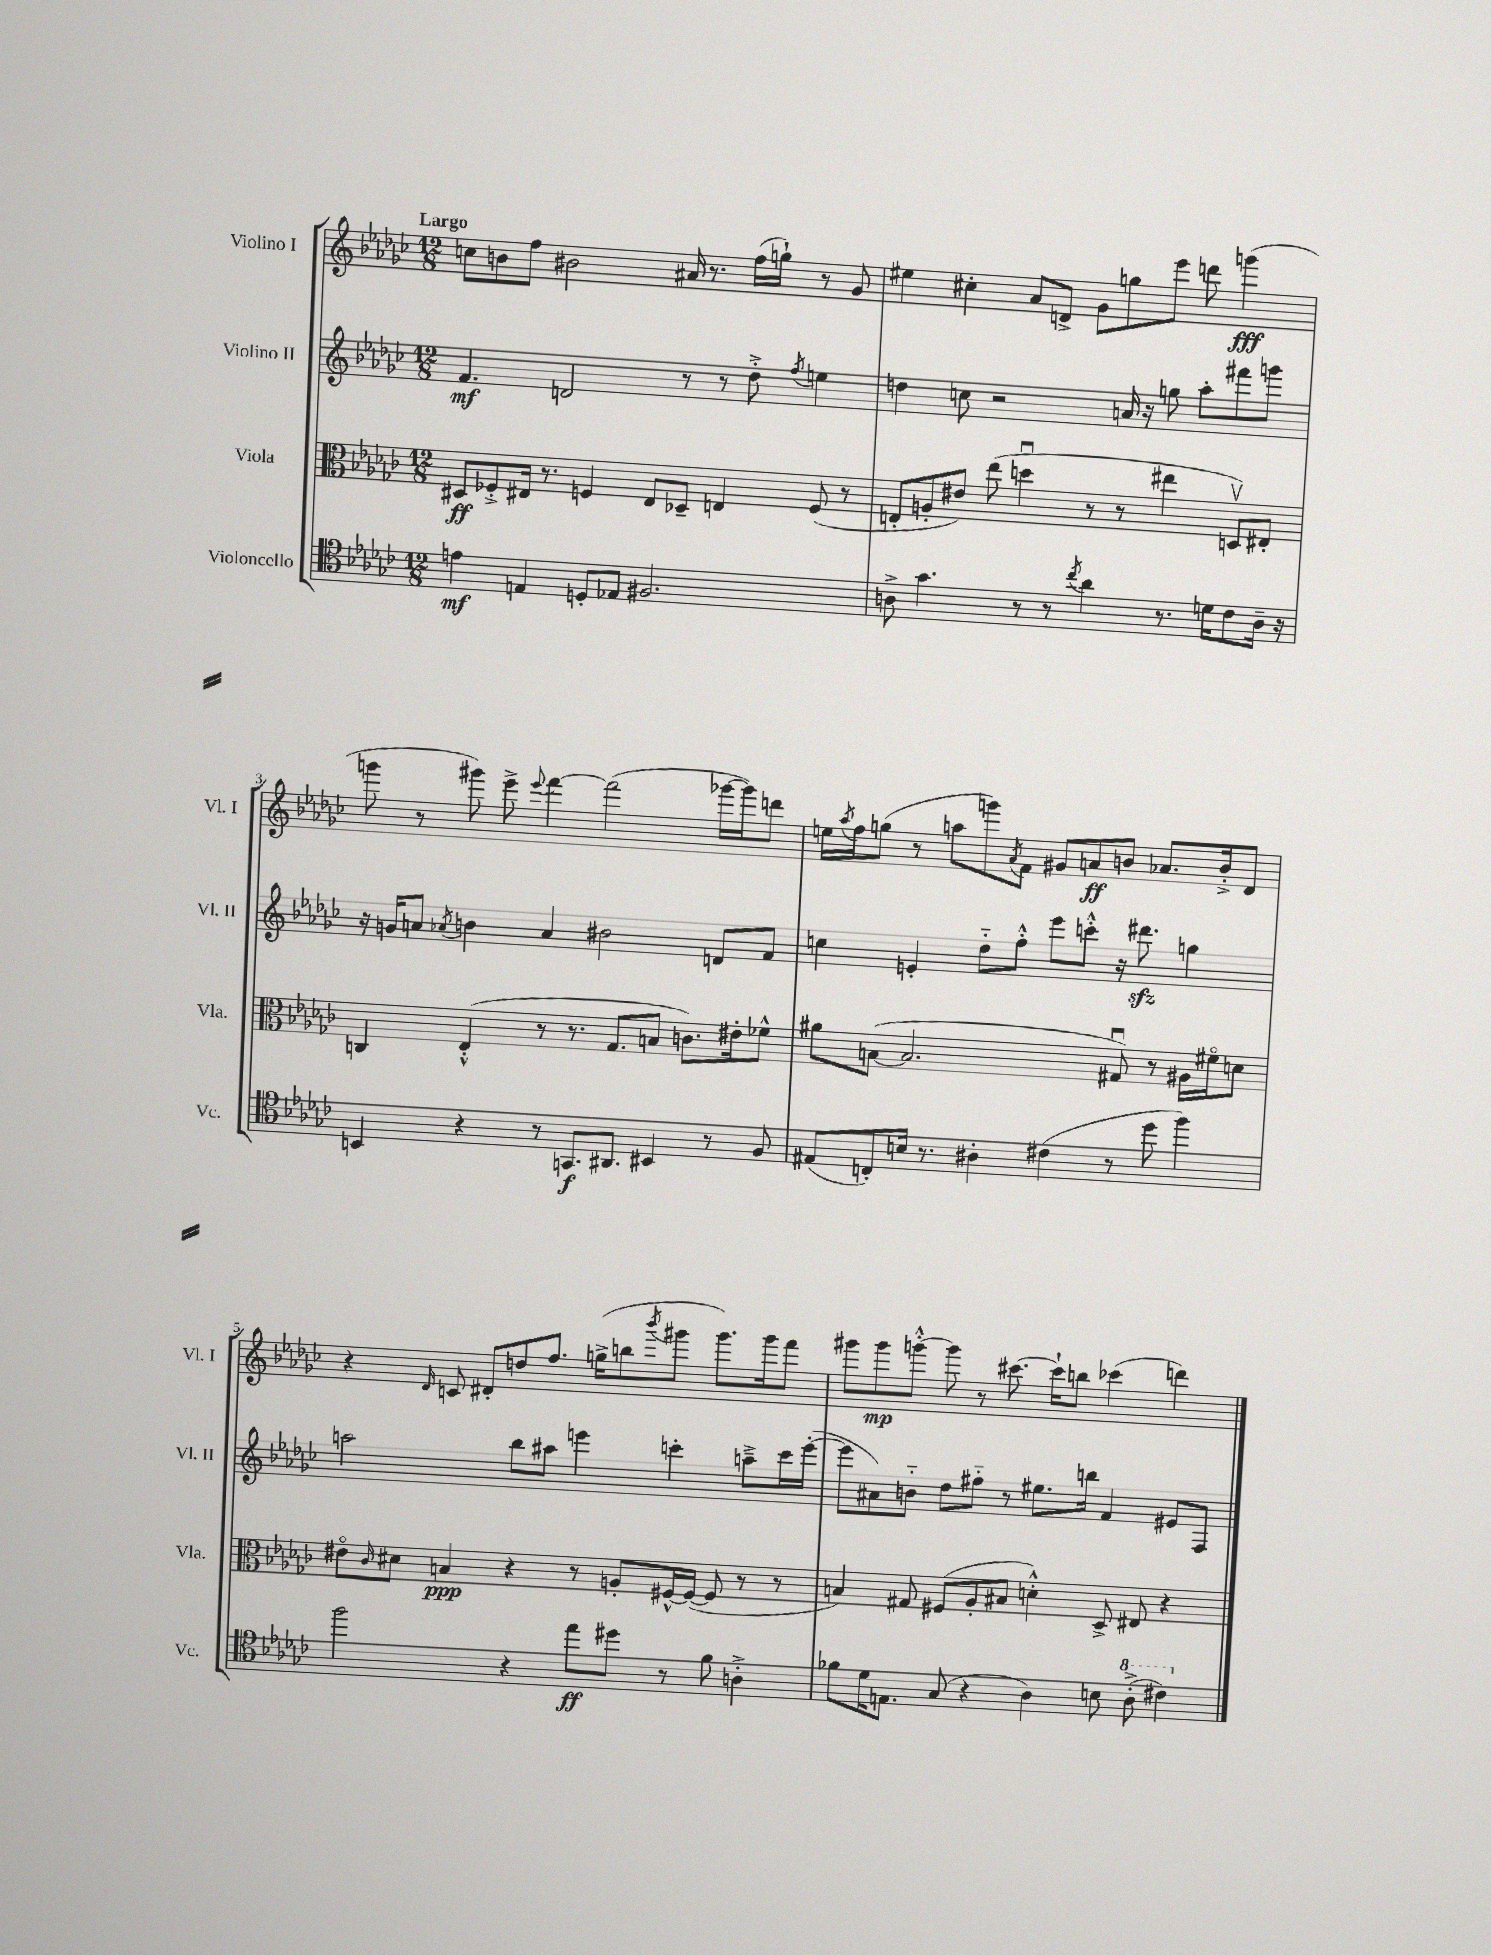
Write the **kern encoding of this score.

**kern	**kern	**kern	**kern
*staff4	*staff3	*staff2	*staff1
*clefC4	*clefC3	*clefG2	*clefG2
*k[b-e-a-d-g-c-]	*k[b-e-a-d-g-c-]	*k[b-e-a-d-g-c-]	*k[b-e-a-d-g-c-]
*M12/8	*M12/8	*M12/8	*M12/8
4e	8D#	4.f	8cc
.	8F-'^	.	8b
4E	16E#	.	8ff
.	8.r	.	.
.	.	2d	2b#
8D'	4F	.	.
8E-	.	.	.
2.F#	8E#	.	.
.	8D-~	8r	16a#
.	.	.	8.r
.	4E	8r	.
.	.	8dd-'^	(16ff
.	.	.	16gg`)
.	.	8qff	.
.	(8F	4ee	8r
.	8r	.	8g-
=	=	=	=
8A^	8E'	4dd	4ee#
4.g-	8A'	.	.
.	8e#)	8cc	4cc#'
.	(8ee-	2r	.
8r	4ddu	.	8a-
8r	.	.	8d^
8qcc-	.	.	.
4a-	8r	.	8g-
.	8r	16a	8gg
.	.	16r	.
8.r	4ee#	8gg	8eee-
.	.	8aa-'	8ddd
16d	.	.	.
8c-	8Dv)	8fff#	(4ggg
16A~	8E#'	8ggg	.
16r	.	.	.
=	=	=	=
4BB	4C	16r	8ggg
.	.	16g	.
.	.	8a	8r
.	.	8qa-	.
4r	(4E-'^^	4b	8ggg#)
.	.	.	8eee-^
.	.	.	8qqeee-
8r	8r	4a-	[4fff
8.GG	8.r	.	.
.	.	2b#	(2fff]
8.AA#	8.G-	.	.
4BB#	8B	.	.
.	8.c)	.	.
8r	.	8d	[16ggg-
.	16e#'	.	16ggg-])
8F	8f-^^	8f	8ddd
=	=	=	=
(8E#	8a#	4cc	16ee
.	.	.	8qaa-
.	.	.	16ff
8C')	([8B	.	(8gg
16B	2.B]	4e'	8r
8.r	.	.	.
.	.	.	8aa
4A#'	.	8dd-'~	8ggg)
.	.	.	8qa-
.	.	8ff'^^	8f
(4c#	.	8eee-	8g#
.	.	8ccc'^^	8a
8r	8G#u)	16r	8b
.	.	8.ddd#	.
8dd-	8r	.	8.a-
4ff)	16A#	4gg	.
.	16f#o	.	16b'^
.	8d	.	8d-
=	=	=	=
2ff	8e#o	2aa	4r
.	16qqc-	.	.
.	8d#	.	.
.	.	.	16qqd-
.	4B	.	8c
.	.	.	8d#'
4r	4r	8bb-	8dd
.	.	8aa#	8.ff
8ee-	8r	4eee	.
.	.	.	(16gg^
8dd#	8A'	.	8bb
.	.	.	8qbbb-
8r	[16F#^^	4ccc'	8ggg#
.	(16F#_	.	.
8f	8F#]	.	8.ggg#)
4A'^	8r	8aa~^	.
.	.	.	16ggg#
.	8r	16ccc	8fff
.	.	([16eee'	.
=	=	=	=
8f-	4B)	8eee]	8ggg#
16d-	.	8a#)	8ggg#
8.E	.	.	.
.	8G#	8b'~	[8ggg'^^
(8G-	(8F#	8dd-	8ggg]
4r	8A-'	8ff#'~	8r
.	8B#	8r	[8.ccc#
4A-)	4d'^^)	8.ee#	.
.	.	.	16ccc#`]
.	.	.	8bb
.	.	16bb	.
8B	8D-^	4f	(4ccc-
(8a-'^	8E#	.	.
4cc#)	4r	8e#	4ddd)
.	.	8F	.
==	==	==	==
*-	*-	*-	*-
